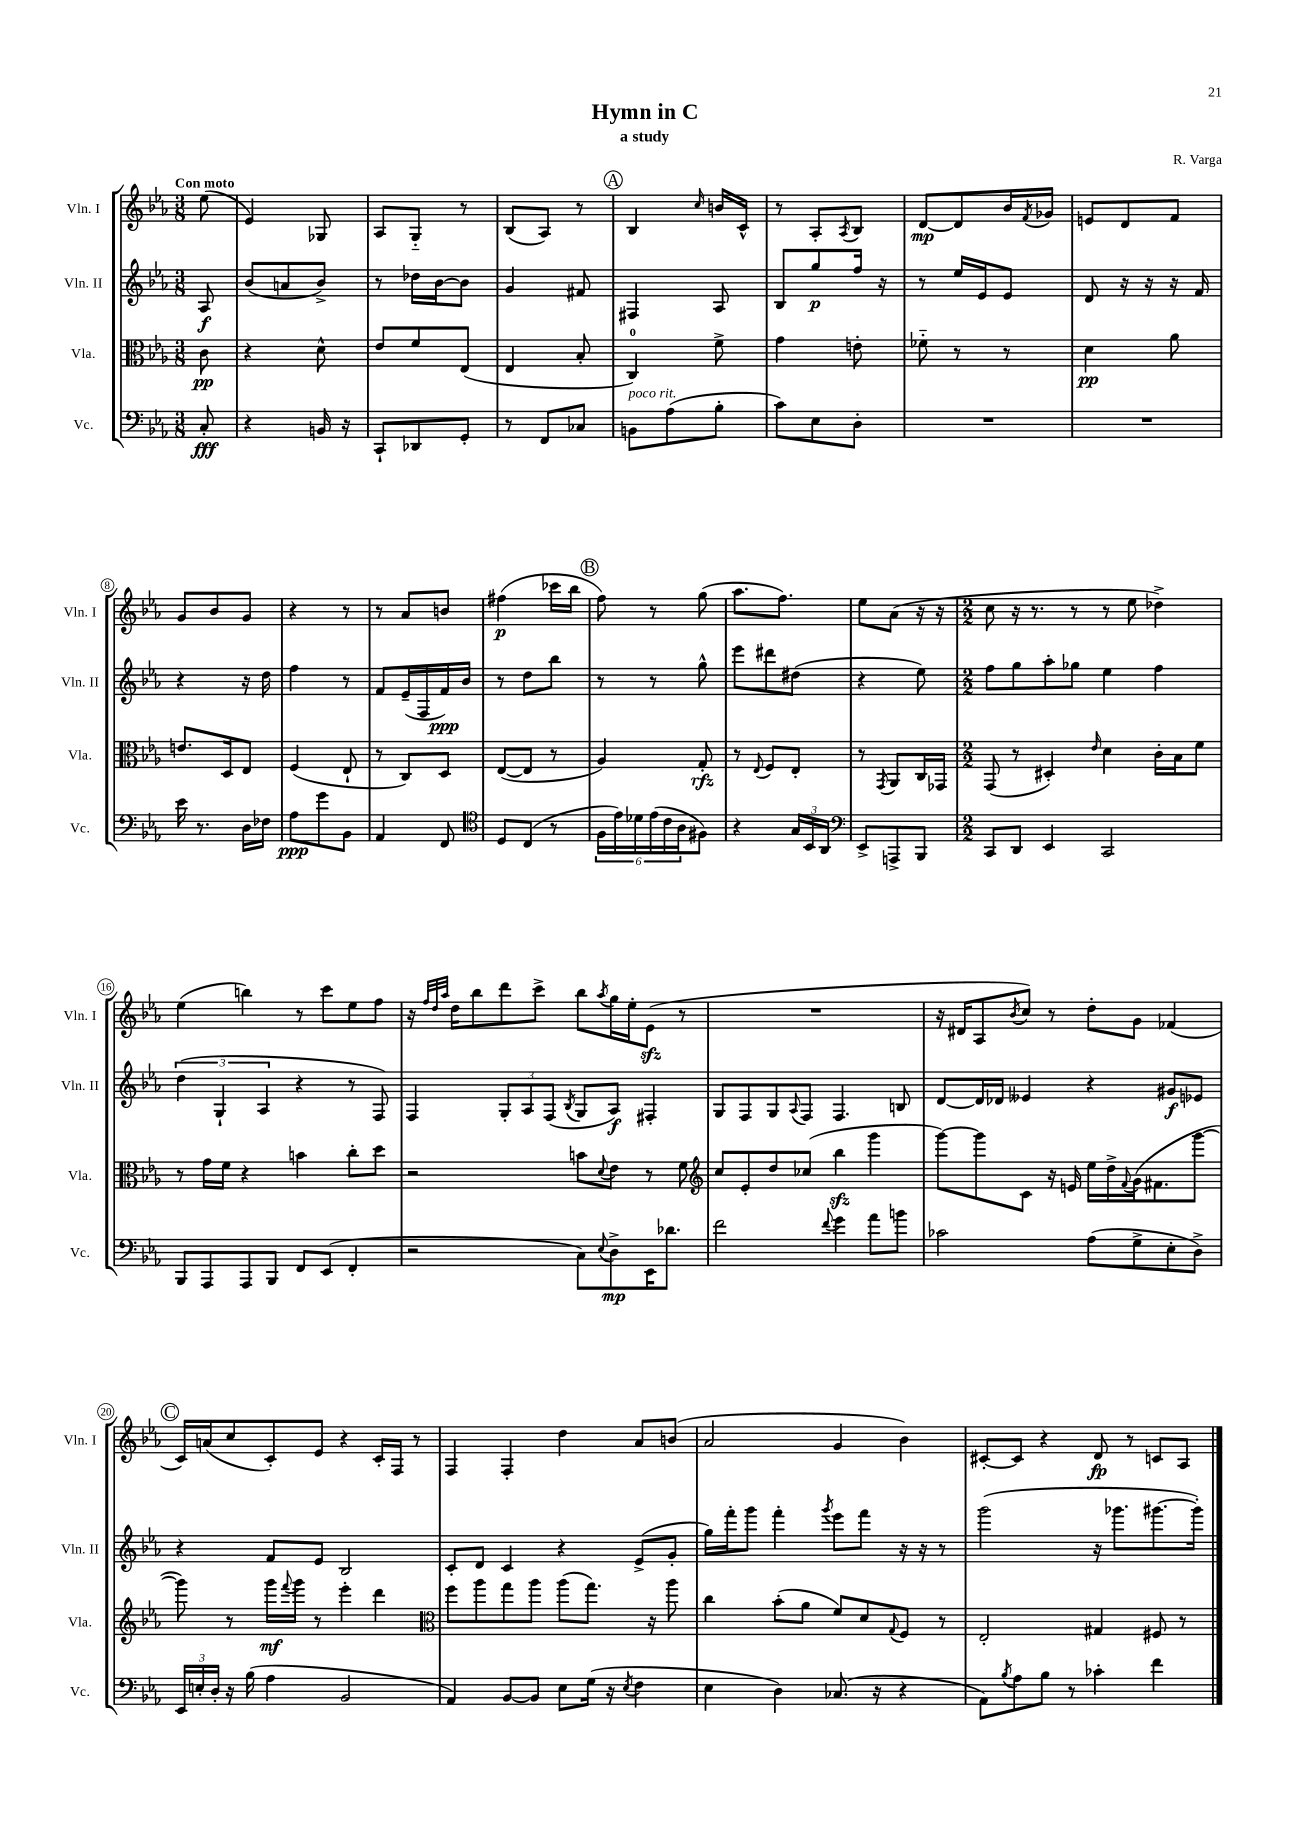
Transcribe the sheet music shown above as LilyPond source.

\header { title = "Hymn in C" composer = "R. Varga" subtitle = "a study" }
<<
\new StaffGroup <<
\new Staff = "s0" \with { instrumentName = "Vln. I" shortInstrumentName = "Vln. I" } {
    \clef treble \key ees \major \numericTimeSignature \time 3/8 \partial 8 \tempo "Con moto"
    ees''8( |
    ees'4) ges8 |
    aes8 g8-_ r8 |
    bes8( aes8) r8 |
    \mark \markup { \circle "A" } bes4 \grace { c''16 } b'16 c'16-^ |
    r8 aes8-. \acciaccatura { aes8 } bes8 |
    d'8~\mp d'8 bes'16 \acciaccatura { f'8 } ges'16 |
    e'8 d'8 f'8 |
    g'8 bes'8 g'8 |
    r4 r8 |
    r8 aes'8 b'8 |
    fis''4\p( ces'''16 bes''16 |
    \mark \markup { \circle "B" } f''8) r8 g''8( |
    aes''8. f''8.) |
    ees''8 aes'8( r16 r16 |
    \numericTimeSignature \time 2/2 c''8 r16 r8. r8 r8 ees''8 des''4->) |
    ees''4( b''4) r8 c'''8 ees''8 f''8 |
    r16 \grace { f''32 d''32 aes''32 } d''16 bes''8 d'''8 c'''8-> bes''8 \acciaccatura { aes''8 } g''16 ees''16-. ees'8\sfz( r8 |
    R1 |
    r16 dis'16 aes8 \acciaccatura { bes'8 } c''8) r8 d''8-. g'8 fes'4( |
    \mark \markup { \circle "C" } c'16) a'16( c''8 c'8-.) ees'8 r4 c'16-. f16 r8 |
    f4 f4-. d''4 aes'8 b'8( |
    aes'2 g'4 bes'4) |
    cis'8~-. cis'8 r4 d'8\fp r8 c'8 aes8 \bar "|." |
}
\new Staff = "s1" \with { instrumentName = "Vln. II" shortInstrumentName = "Vln. II" } {
    \clef treble \key ees \major \numericTimeSignature \time 3/8 \partial 8
    aes8\f |
    bes'8( a'8 bes'8->) |
    r8 des''16 bes'16~ bes'8 |
    g'4 fis'8 |
    \mark \markup { \circle "A" } fis4 aes8 |
    bes8 g''8\p f''16 r16 |
    r8 ees''16 ees'16 ees'8 |
    d'8 r16 r16 r16 f'16 |
    r4 r16 d''16 |
    f''4 r8 |
    f'8 ees'16--( f16 f'16\ppp) bes'16 |
    r8 d''8 bes''8 |
    \mark \markup { \circle "B" } r8 r8 g''8-^ |
    ees'''8 dis'''8 dis''8( |
    r4 ees''8) |
    \numericTimeSignature \time 2/2 f''8 g''8 aes''8-. ges''8 ees''4 f''4 |
    \tuplet 3/2 { d''4( g4-! aes4 } r4 r8 f8) |
    f4 \tuplet 3/2 { g8-. aes8 f8( } \acciaccatura { bes8 } g8 aes8\f) fis4-. |
    g8 f8 g8 \appoggiatura { aes8 } f8 f4. b8 |
    d'8~ d'16 des'16 eeses'4 r4 gis'8\f ees'8 |
    \mark \markup { \circle "C" } r4 f'8 ees'8 bes2 |
    c'8-. d'8 c'4 r4 ees'8->( g'8-. |
    g''16) f'''16-. g'''8 f'''4-. \acciaccatura { g'''8 } ees'''8 f'''8 r16 r16 r8 |
    g'''2( r16 ges'''8. gis'''8.~ gis'''16-.) \bar "|." |
}
\new Staff = "s2" \with { instrumentName = "Vla." shortInstrumentName = "Vla." } {
    \clef alto \key ees \major \numericTimeSignature \time 3/8 \partial 8
    c'8\pp |
    r4 d'8-^ |
    ees'8 f'8 ees8( |
    ees4 bes8-. |
    \mark \markup { \circle "A" } c4-0) f'8-> |
    g'4 e'8-. |
    fes'8-_ r8 r8 |
    d'4\pp aes'8 |
    e'8. d16 ees8 |
    f4( ees8-! |
    r8 c8) d8 |
    ees8~( ees8 r8 |
    \mark \markup { \circle "B" } aes4) g8-.\rfz |
    r8 \appoggiatura { ees8 } f8 ees8-. |
    r8 \acciaccatura { g,8 } aes,8 c16 ges,16 |
    \numericTimeSignature \time 2/2 g,8( r8 dis4-.) \grace { ees'16 } d'4 c'16-. bes16 f'8 |
    r8 g'16 f'16 r4 b'4 c''8-. d''8 |
    r2 b'8 \appoggiatura { d'8 } ees'8 r8 f'8 |
    \clef treble c''8 ees'8-. d''8 ces''8( bes''4\sfz g'''4 |
    g'''8~) g'''8 c'8 r16 e'16 ees''16 d''16-> \appoggiatura { f'8 } g'16( fis'8. g'''8~ |
    \mark \markup { \circle "C" } g'''8) r8 g'''16\mf \appoggiatura { f'''8 } g'''16 r8 ees'''4-. d'''4 |
    \clef alto f''8 aes''8 g''8 aes''8 aes''8( g''8.) r16 aes''8 |
    c''4 bes'8-.( aes'8 f'8) d'8 \appoggiatura { g8 } f8 r8 |
    ees2-. gis4 fis8 r8 \bar "|." |
}
\new Staff = "s3" \with { instrumentName = "Vc." shortInstrumentName = "Vc." } {
    \clef bass \key ees \major \numericTimeSignature \time 3/8 \partial 8
    c8-.\fff |
    r4 b,16 r16 |
    c,8-! des,8 g,8-. |
    r8 f,8 ces8 |
    \mark \markup { \circle "A" } b,8^\markup { \italic "poco rit." } aes8( bes8-. |
    c'8) ees8 d8-. |
    R4. |
    R4. |
    ees'16 r8. d16 fes16 |
    aes8\ppp g'8 bes,8 |
    aes,4 f,8 |
    \clef tenor d8 c8( r8 |
    \mark \markup { \circle "B" } \tuplet 6/4 { f16 ees'16) des'16 ees'16( c'16 aes16 } fis8) |
    r4 \tuplet 3/2 { g16 bes,16 aes,16 } |
    \clef bass ees,8-> a,,8-> bes,,8 |
    \numericTimeSignature \time 2/2 c,8 d,8 ees,4 c,2 |
    bes,,8 aes,,8 aes,,8 bes,,8 f,8 ees,8( f,4-. |
    r2 c8) \appoggiatura { ees8 } d8->\mp ees,16 des'8. |
    f'2 \appoggiatura { f'8 } g'4 aes'8 b'8 |
    ces'2 aes8( g8-> ees8-. d8->) |
    \mark \markup { \circle "C" } \tuplet 3/2 { ees,16 e16-. d16-. } r16 bes16( aes4 bes,2 |
    aes,4) bes,8~ bes,8 ees8 g16( r16 \acciaccatura { ees8 } f4 |
    ees4 d4) ces8.( r16 r4 |
    aes,8) \acciaccatura { bes8 } aes8 bes8 r8 ces'4-. f'4 \bar "|." |
}
>>
>>
\layout { \context { \Score \override BarNumber.stencil = #(make-stencil-circler 0.1 0.3 ly:text-interface::print) } }
